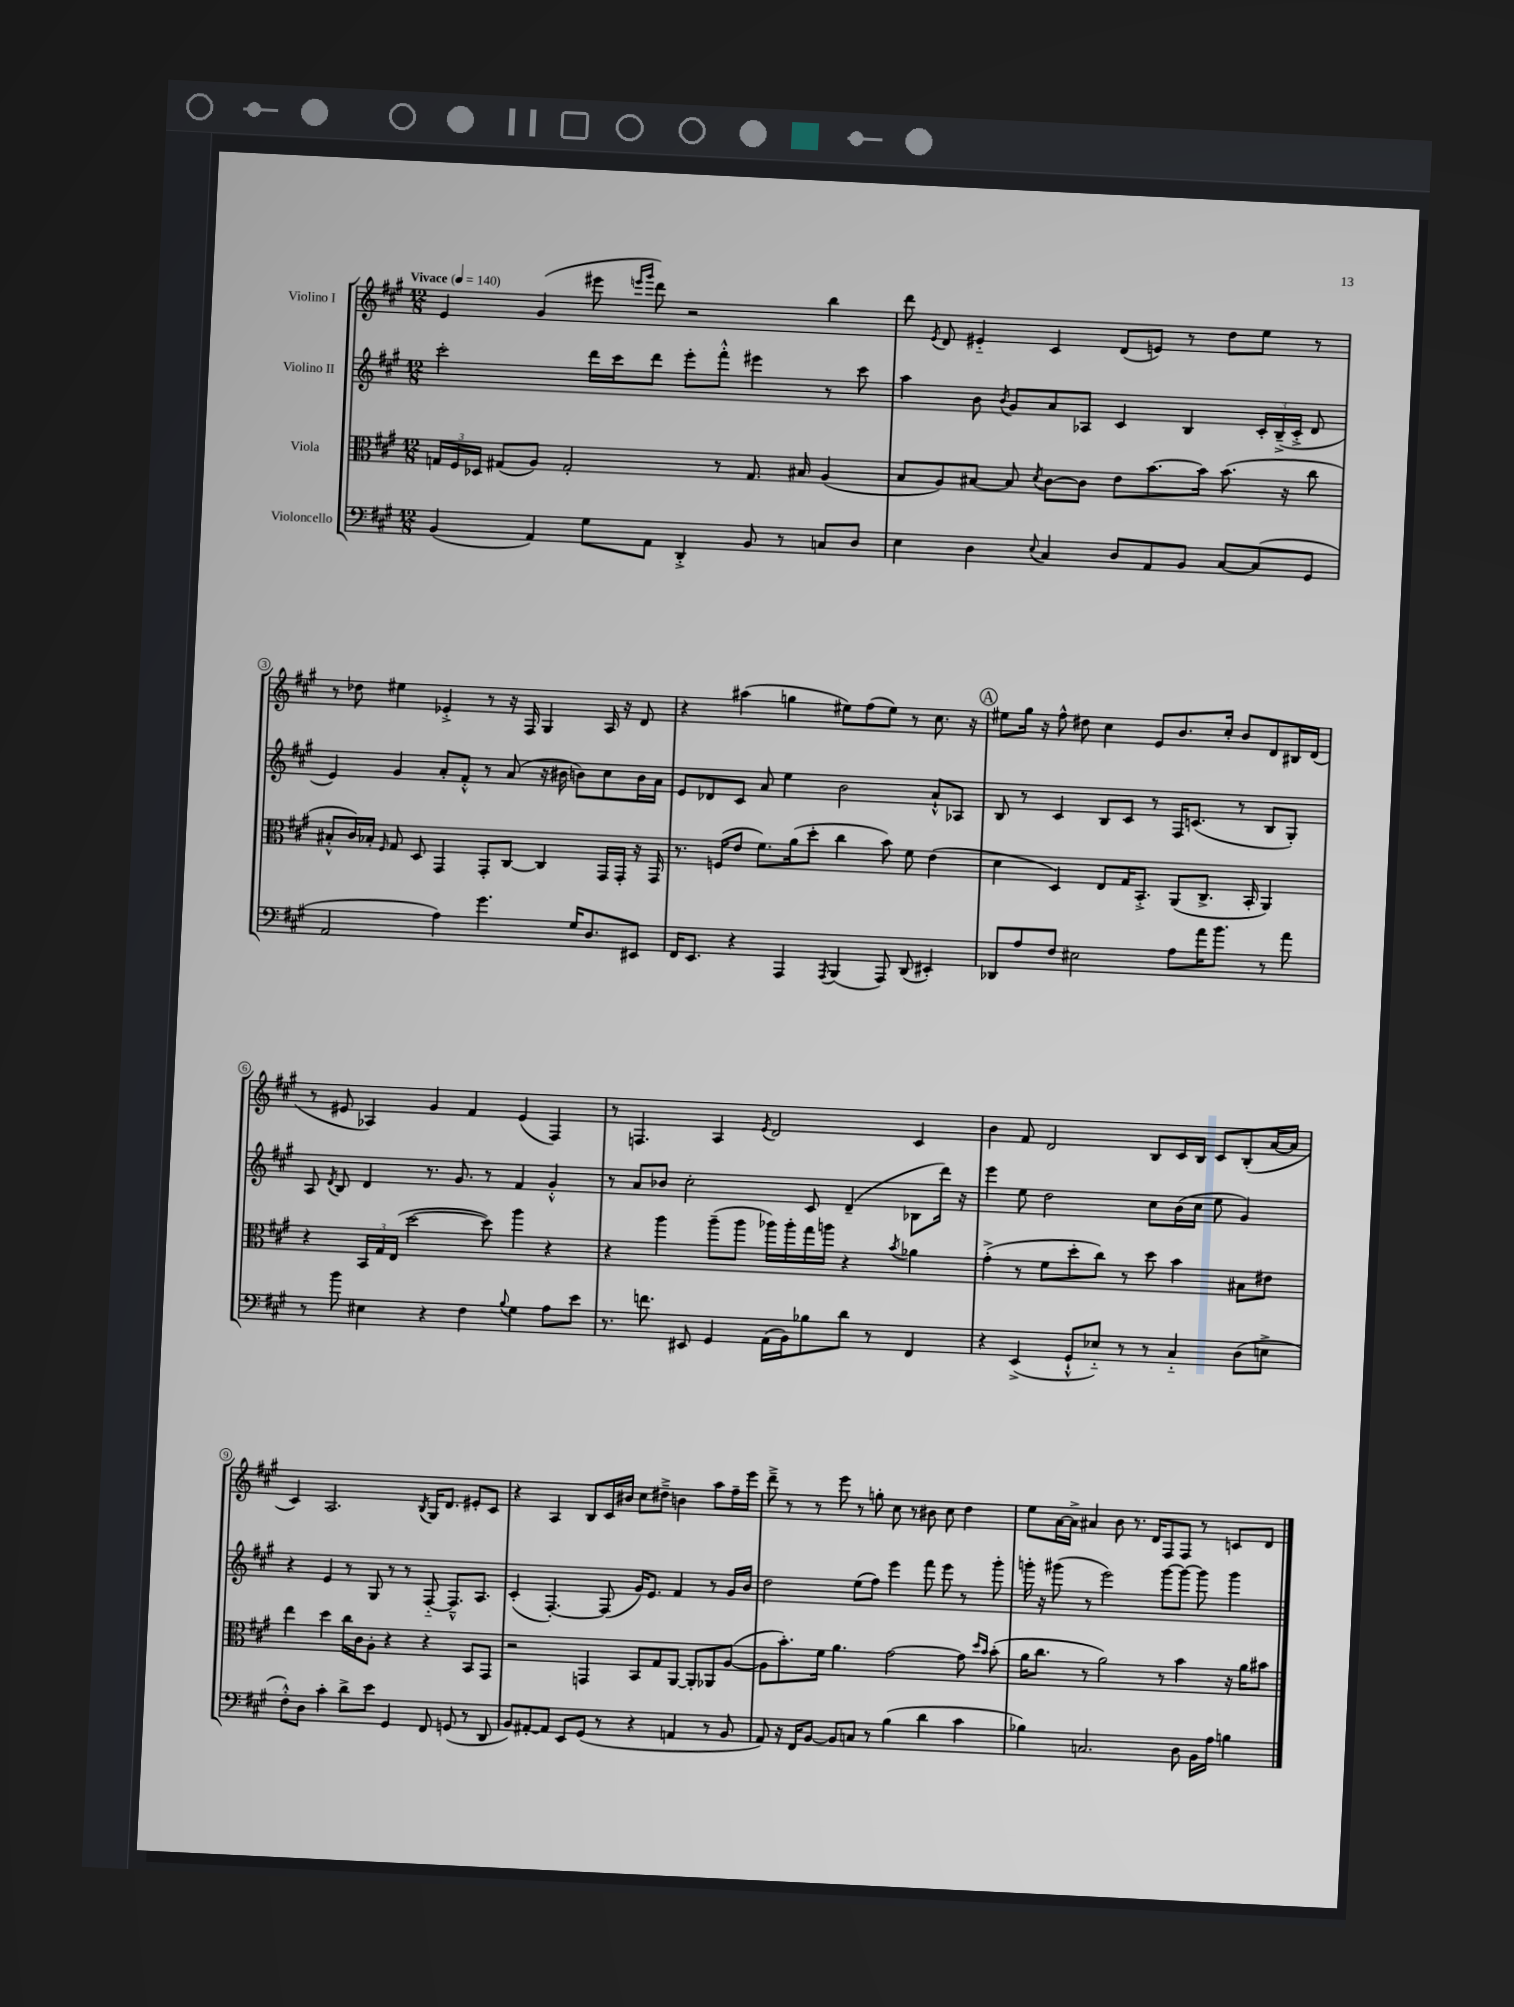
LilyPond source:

<<
\new StaffGroup <<
\new Staff = "s0" \with { instrumentName = "Violino I" } {
    \clef treble \key a \major \numericTimeSignature \time 12/8 \tempo "Vivace" 4 = 140
    \autoBeamOff e'4 gis'4( eis'''8 \grace { e'''16[ gis'''16] } d'''8) r2 b''4 |
    d'''8 \acciaccatura { e'8 } d'8 eis'4-_ cis'4 d'8[( e'8]) r8 d''8[ e''8] r8 |
    r8 des''8 eis''4 ees'4-.-> r8 r16 fis16 gis4 a16 r16 d'8 |
    r4 ais''4( g''4 eis''8[) fis''8( eis''8]) r8 cis''8. r16 |
    \mark \markup { \circle "A" } eis''8[ gis''16] r16 fis''8-^ dis''8 cis''4 e'8[ b'8. cis''16]-. b'8[ d'8 bis16 d'16]( |
    r8 eis'8 aes4) gis'4 fis'4 eis'4( fis4) |
    r8 f4. a4 \acciaccatura { e'8 } d'2 cis'4 |
    b'4 fis'8 d'2 b8[ cis'16 b16] cis'8[ b8-.( a'16~ a'16] |
    cis'4) a2. \acciaccatura { b8 } gis16[ d'8.] eis'8[-. cis'8] |
    r4 a4 b8[ cis'16 bis'16] cis''8[ dis''8]---> b'4 a''8[ fis''16-- e'''16] |
    d'''8---> r8 r8 e'''8 r8 g''8-. cis''8 r8 bis'8 cis''8 d''4 |
    e''8[ a'16~ a'16]-> ais'4 b'8 r8. d'16[ fis8 fis8] r8 c'8[ d'8] \bar "|." |
}
\new Staff = "s1" \with { instrumentName = "Violino II" } {
    \clef treble \key a \major \numericTimeSignature \time 12/8
    \autoBeamOff cis'''2-. d'''16[ cis'''16 d'''8] e'''8[-. fis'''8]-.-^ eis'''4 r8 cis'''8 |
    a''4 b'8 \acciaccatura { b'8 } gis'8[ a'8 aes8] cis'4 b4 \tuplet 3/2 { cis'16[-. b16--->( cis'16]-.-> } d'8 |
    e'4) gis'4 a'8[-. fis'8]-.-^ r8 a'8( r16 bis'16 b'8[) cis''8 b'16 a'16] |
    e'8[ des'8 cis'8] a'8 e''4 b'2 a'8[-!-^ aes8] |
    \mark \markup { \circle "A" } b8 r8 cis'4 b8[ cis'8] r8 fis16[ c'8.]( r8 b8[ gis8]-.) |
    a8 \acciaccatura { d'8 } b8 d'4 r8. gis'8. r8 fis'4 gis'4-.-^ |
    r8 a'8[ bes'8] cis''2-. cis'8 d'4--( bes8[ d'''16]) r16 |
    e'''4 e''8 d''2 cis''8[ b'16( cis''16] e''8 gis'4) |
    r4 e'4 r8 gis8 r8 r8 fis8~-_ fis8.[---^ a8.] |
    cis'4-.( fis4.~-.) fis8( gis'16[) e'8.] fis'4 r8 gis'16[ b'16] |
    d''2 e''8[( fis''8]) e'''4 fis'''8 e'''8 r8 gis'''8-. |
    g'''16-. r16 gis'''8( r8 e'''2) gis'''8[~ gis'''8]~ gis'''8 gis'''4 \bar "|." |
}
\new Staff = "s2" \with { instrumentName = "Viola" } {
    \clef alto \key a \major \numericTimeSignature \time 12/8
    \autoBeamOff \tuplet 3/2 { g16[ fis16 des16] } gis8[( a8]) gis2-. r8 gis8. bis16 a4( |
    b8[ a8) bis8]~ bis8 \acciaccatura { d'8 } cis'8[~ cis'8] e'8[ b'8.~ b'16] b'8.( r16 cis''8 |
    bis8[-.-^ cis'16) bes16]-. \grace { fis16 } gis8 d8 gis,4 gis,8[-. cis8]~ cis4 gis,16[ gis,16]-. r16 gis,16 |
    r8. f16[( e'8] fis'8.[) a'16( d''8]-. cis''4 b'8) fis'8 e'4( |
    \mark \markup { \circle "A" } d'4 d4) e8[ gis16 b,8.]-.-> a,8[( cis8.]-> b,16-. a,4) |
    r4 \tuplet 3/2 { b,16[ gis16 e16]( } d''2~ d''8) a''4 r4 |
    r4 a''4 a''8[--( a''8] aes''16[) aes''16-. gis''16 a''16] r4 \acciaccatura { b'8 } aes'4 |
    gis'4-.->( r8 fis'8[ d''8-. cis''8]) r8 d''8 b'4 bis8[ eis'8] |
    e''4 d''4 cis''16[ cis'16 a8]-. r4 r4 b,8[ gis,8] |
    r2 g,4 b,8[ gis8 a,8]~ a,8[-. aes,8 a8]~( |
    a8[ b'8.-.) fis'16] a'4. gis'2~ gis'8 \grace { d''16[ b'16] } b'8-.( |
    a'16[ cis''8.] r8 a'2) r8 b'4 r16 a'16[ bis'8] \bar "|." |
}
\new Staff = "s3" \with { instrumentName = "Violoncello" } {
    \clef bass \key a \major \numericTimeSignature \time 12/8
    \autoBeamOff b,4( a,4) gis8[ a,8] d,4-.-> b,8 r8 c8[ d8] |
    e4 d4 \appoggiatura { e8 } cis4 d8[ a,8 b,8] cis8[~ cis8( gis,8] |
    a,2 a4) gis'4. gis16[ d8. eis,8] |
    fis,16[ e,8.] r4 a,,4 \acciaccatura { a,,8 } b,,4( a,,8) d,8( eis,4-.) |
    \mark \markup { \circle "A" } des,8[ a8 fis8] eis2 a8[ a'16 b'8.] r8 a'8 |
    r8 b'8 eis4 r4 fis4 \appoggiatura { b8 } gis4 a8[ e'8] |
    r8. f'8. eis,8 gis,4 a,16[( b,16) bes8 d'8] r8 fis,4 |
    r4 e,4->( gis,8[-!-^ ees8]-_) r8 r8 cis4-_ d8[( e8]-> |
    fis8[-.-^) d8] cis'4-. d'8[-> e'8] gis,4 fis,8 g,8( r8 d,8 |
    b,8[) ais,8~-. ais,8] e,8[ gis,8]( r8 r4 a,4 r8 b,8 |
    a,8) r16 fis,16[ b,8]~ b,8[ c8] r8 b4( d'4 cis'4 |
    bes4) c2. d8 b,16[ a16] b4 \bar "|." |
}
>>
>>
\layout { \context { \Score \override BarNumber.stencil = #(make-stencil-circler 0.1 0.3 ly:text-interface::print) } }
